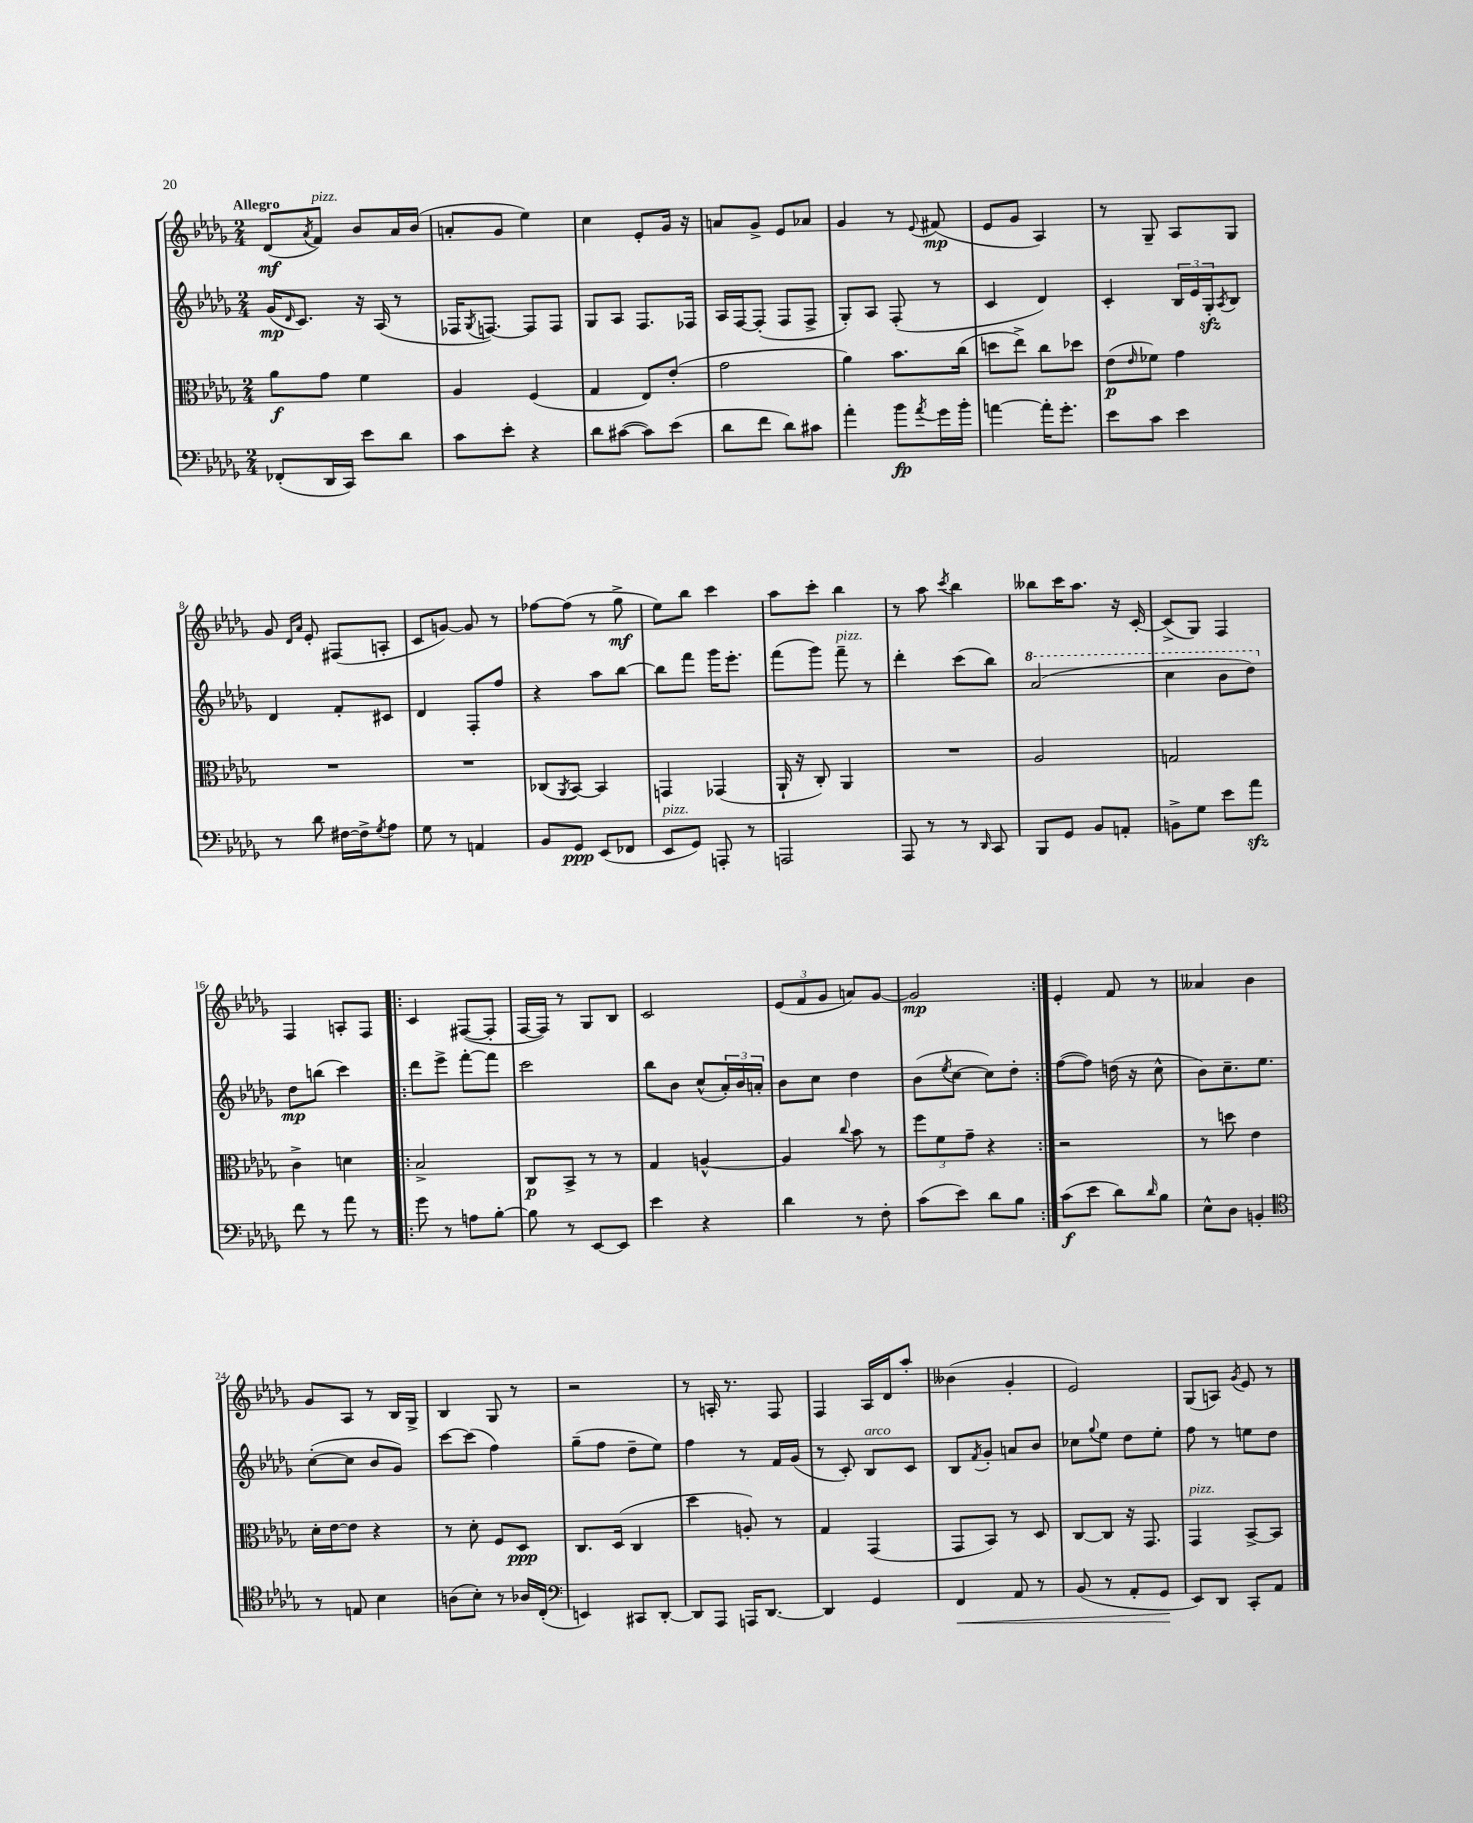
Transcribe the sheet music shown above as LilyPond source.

<<
\new StaffGroup <<
\new Staff = "s0" {
    \clef treble \key des \major \numericTimeSignature \time 2/4 \tempo "Allegro"
    des'8\mf( \acciaccatura { aes'8 } f'8^\markup { \italic "pizz." }) bes'8 aes'16 bes'16( |
    a'8-. ges'8 ees''4) |
    c''4 ees'8-. ges'16 r16 |
    a'8 ges'8-> ees'8 aes'8 |
    ges'4 r8 \appoggiatura { ees'8 } fis'8\mp( |
    ees'8 ges'8 aes4) |
    r8 ges8-- aes8 ges8 |
    ges'8 \grace { des'16 aes'16 } ees'8-. fis8( a8-. |
    c'8 g'8~) g'8 r8 |
    fes''8~ fes''8( r8 ges''8->\mf |
    ees''8) bes''8 c'''4 |
    aes''8 c'''8-. bes''4 |
    r8 aes''8 \acciaccatura { c'''8 } bes''4 |
    beses''8 c'''16 aes''8. r16 c'16~-. |
    c'8->( ges8) f4 |
    f4 a8-. f8 |
    \repeat volta 2 { c'4 fis8~( fis8-. |
    f16~ f16) r8 ges8 bes8 |
    c'2 |
    \tuplet 3/2 { ees'8( f'8 ges'8 } a'8) ges'8~ |
    ges'2\mp | }
    ees'4-. f'8 r8 |
    aeses'4 bes'4 |
    ges'8 aes8 r8 bes16 ges16-> |
    bes4 ges8 r8 |
    r2 |
    r8 a16-. r8. f8 |
    f4 aes16 des'16 aes''8-. |
    beses'4( ges'4-. |
    ees'2) |
    ges8( a8) \acciaccatura { ges'8 } ees'8 r8 \bar "|." |
}
\new Staff = "s1" {
    \clef treble \key des \major \numericTimeSignature \time 2/4
    ges'16\mp( \grace { des'16 } c'8.) r16 aes16( r8 |
    fes16 \acciaccatura { ges8 } f8.~) f8 f8 |
    ges8 aes8 f8. fes16 |
    aes16 f16~ f8-.( f8 f8-> |
    ges8-.) aes8 f8-.( r8 |
    c'4 des'4) |
    c'4-. \tuplet 3/2 { bes16 ees'16 ges16-.\sfz } \acciaccatura { aes8 } bes8 |
    des'4 f'8-. cis'8 |
    des'4 f8-. f''8 |
    r4 aes''8 bes''8~ |
    bes''8 f'''8 ges'''16 ees'''8.-. |
    f'''8( ges'''8) f'''8--^\markup { \italic "pizz." } r8 |
    des'''4-. c'''8( bes''8) |
    \ottava #1 aes''2( |
    c'''4 bes''8 des'''8) \ottava #0 |
    des''8\mp b''8( c'''4) |
    \repeat volta 2 { des'''8 ees'''8-> f'''8~-. f'''8 |
    c'''2 |
    bes''8 bes'8 c''8-^( \tuplet 3/2 { aes'16-.) bes'16 a'16-. } |
    bes'8 c''8 des''4 |
    bes'8( \acciaccatura { ees''8 } c''8~ c''8) des''8-. | }
    f''8~( f''8) d''16( r16 c''8-^ |
    bes'8) c''8.-- ees''8. |
    c''8~-.( c''8 bes'8 ges'8) |
    c'''8~ c'''8( f''4) |
    ges''8--( f''8 des''8-- ees''8) |
    f''4 r8 f'16 ges'16( |
    r8 c'8-.) bes8^\markup { \italic "arco" } c'8 |
    bes8 \acciaccatura { f'8 } ges'8-. a'8 bes'8 |
    ces''8 \appoggiatura { ges''8 } ees''8 des''8 ees''8-. |
    f''8 r8 e''8 des''8 \bar "|." |
}
\new Staff = "s2" {
    \clef alto \key des \major \numericTimeSignature \time 2/4
    aes'8\f ges'8 f'4 |
    aes4 f4( |
    ges4 ees8) ees'8-.( |
    ges'2 |
    aes'4) bes'8. c''16( |
    d''8 ees''8->) c''8 des''8 |
    ees'8\p( \grace { ees'16 } fes'8) ges'4 |
    R2 |
    R2 |
    ces8( \acciaccatura { aes,8 } bes,8~) bes,4 |
    g,4 ges,4( |
    aes,16-! r16 c8-.) aes,4 |
    R2 |
    aes2 |
    g2 |
    c'4-> d'4 |
    \repeat volta 2 { bes2-> |
    c8\p bes,8-> r8 r8 |
    ges4 a4~-^ |
    a4 \appoggiatura { c''8 } bes'8 r8 |
    \tuplet 3/2 { f''8 f'8 ges'8-- } r4 | }
    r2 |
    r8 d''8 ees'4 |
    des'16-. ees'16~ ees'8 r4 |
    r8 des'8-. f8 des8\ppp |
    c8. des16( c4 |
    des''4 a8-.) r8 |
    ges4 ges,4( |
    ges,8 bes,8) r8 des8 |
    c8~ c8 r16 ges,8. |
    ges,4^\markup { \italic "pizz." } bes,8~-> bes,8 \bar "|." |
}
\new Staff = "s3" {
    \clef bass \key des \major \numericTimeSignature \time 2/4
    fes,8-.( des,16 c,16) ees'8 des'8 |
    c'8 ees'8-. r4 |
    des'8 cis'8~( cis'8) ees'8( |
    des'8 f'8 des'8) cis'8 |
    aes'4-. bes'8\fp \acciaccatura { aes'8 } ges'16 bes'16-. |
    a'4~ a'16-. ges'8.-. |
    ees'8 c'8 ees'4 |
    r8 des'8 fis16~ fis16-> \acciaccatura { ges8 } aes8 |
    ges8 r8 a,4 |
    bes,8 ges,8\ppp ees,8( fes,8 |
    ees,8^\markup { \italic "pizz." } ges,8) a,,8-. r8 |
    a,,2 |
    aes,,8 r8 r8 \grace { des,16 } c,8 |
    bes,,8 ges,8 bes,8 a,8-. |
    b,8-> ges8 ees'8 aes'8\sfz |
    f'8 r8 aes'8 r8 |
    \repeat volta 2 { ges'8 r8 a8 bes8~-. |
    bes8 r8 ees,8~ ees,8 |
    ees'4 r4 |
    des'4 r8 f8-. |
    c'8( ees'8) des'8 bes8 | }
    c'8\f( ees'8 des'8) \grace { des'16 } bes8 |
    ees8-^ des8 b,4-. |
    \clef tenor r8 e8 bes4 |
    a8( bes8-.) r8 aes16 c16-.( |
    \clef bass e,4) cis,8 des,8~-. |
    des,8 aes,,8 a,,16 des,8.~ |
    des,4 ges,4 |
    f,4\< aes,8 r8 |
    bes,8( r8 aes,8-. ges,8\! |
    ees,8) des,8 c,8-. aes,8 \bar "|." |
}
>>
>>
